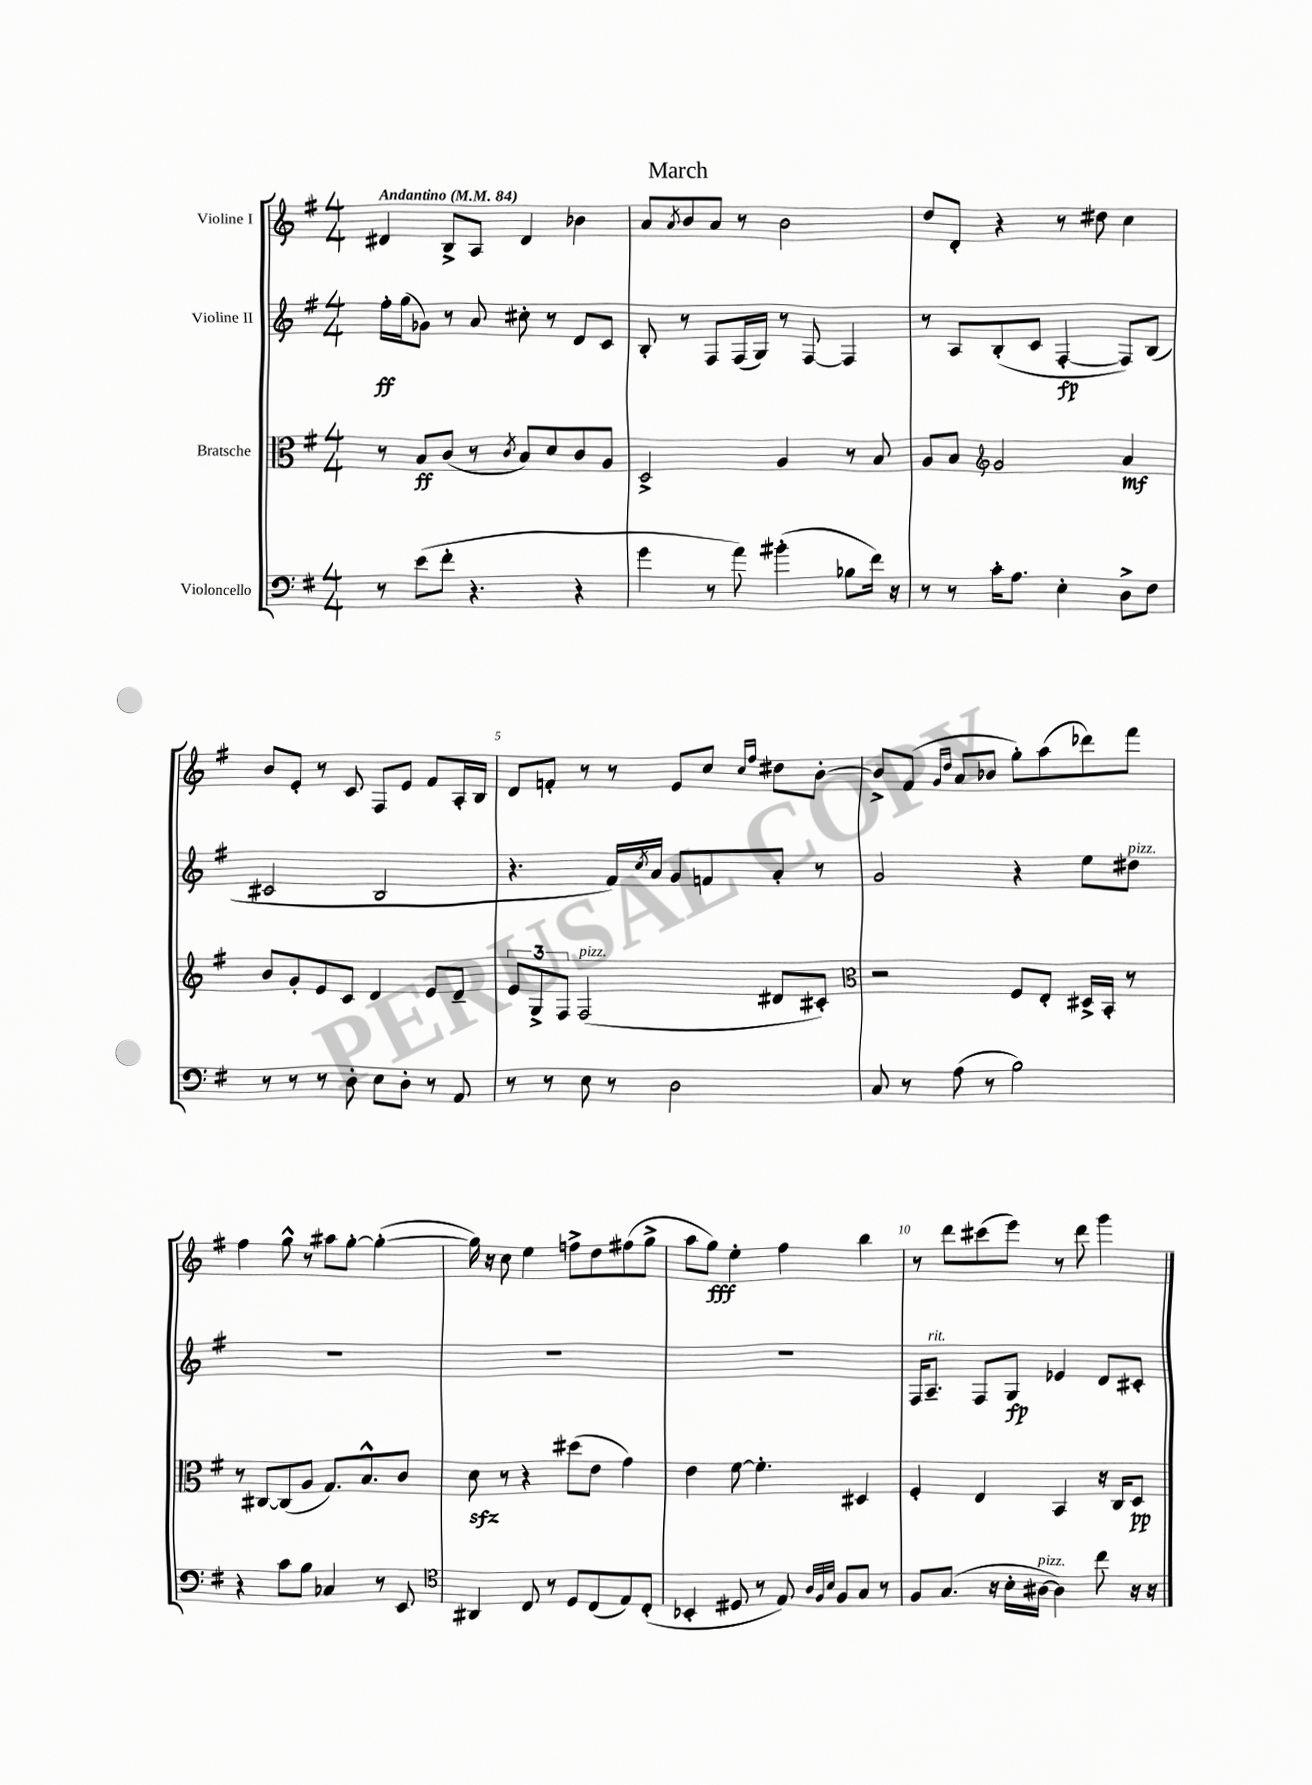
\header { title = "March" }
<<
\new StaffGroup <<
\new Staff = "s0" \with { instrumentName = "Violine I" } {
    \clef treble \key g \major \numericTimeSignature \time 4/4 \tempo "Andantino" 4 = 84
    dis'4 b8-> a8 dis'4 bes'4 |
    a'8 \acciaccatura { a'8 } b'8 a'8 r8 b'2 |
    d''8 d'8-. r4 r8 dis''8 c''4 |
    b'8 e'8-. r8 c'8 fis8 e'8 fis'8 a16-. b16 |
    d'8 f'8-. r8 r8 e'8 c''8 \grace { c''16 fis''16 } dis''8 b'8~-. |
    b'8-> fis'8( \grace { g'16 d''16 } a'8 bes'8 g''8-.) a''8( des'''8) fis'''8 |
    fis''4 g''8-^ r8 ais''8 g''8~-. g''4~-.( |
    g''16) r16 c''8 e''4 f''8-> d''8 fis''8( g''8-> |
    a''8 g''8\fff) e''4-. fis''4 b''4 |
    r8 d'''8 cis'''8( e'''8) r8 d'''8 g'''4 \bar "|." |
}
\new Staff = "s1" \with { instrumentName = "Violine II" } {
    \clef treble \key g \major \numericTimeSignature \time 4/4
    fis''16-.\ff g''16( ges'8) r8 a'8 cis''8-. r8 d'8 c'8 |
    b8-. r8 fis8 fis16( g16) r8 fis8~ fis4 |
    r8 a8 b8-.( c'8 fis4~-.\fp fis8) b8( |
    cis'2 b2 |
    r4. fis'16) \acciaccatura { c''8 } a'16 g'8 f'8 a'8-. r8 |
    g'2 r4 e''8 dis''8^\markup { \italic "pizz." } |
    R1 |
    R1 |
    R1 |
    fis16 a8.--^\markup { \italic "rit." } fis8 g8\fp ees'4 d'8 cis'8-. \bar "|." |
}
\new Staff = "s2" \with { instrumentName = "Bratsche" } {
    \clef alto \key g \major \numericTimeSignature \time 4/4
    r8 b8\ff c'8( r8 \acciaccatura { c'8 } b8) d'8 c'8 a8 |
    d2-> a4 r8 b8 |
    a8 b8 \clef treble g'2 a'4\mf |
    b'8 g'8-. e'8 c'8 d'4 e'8 d'8-- |
    \tuplet 3/2 { e'8 g8-> fis8 } fis2^\markup { \italic "pizz." }( dis'8 cis'8-.) |
    \clef alto r2 fis8 e8-. dis16-> b,16-. r8 |
    r8 cis8~ cis8( a8 g8.) b8.-^ c'8 |
    d'8\sfz r8 r4 dis''8( e'8 g'4) |
    e'4 fis'8~ fis'4.-. dis4 |
    fis4-. e4 b,4 r16 c16 d8\pp \bar "|." |
}
\new Staff = "s3" \with { instrumentName = "Violoncello" } {
    \clef bass \key g \major \numericTimeSignature \time 4/4
    r8 e'8( fis'8-. r4. r4 |
    g'4 r8 a'8) bis'4-.( bes8 fis'16) r16 |
    r8 r8 c'16-. a8. e4-. d8-> fis8 |
    r8 r8 r8 d8-. e8 d8-. r8 a,8 |
    r8 r8 e8 r8 d2 |
    c8 r8 a8( r8 b2) |
    r4 c'8 b8 ces4 r8 e,8 |
    \clef tenor ais,4 c8 r8 d8 c8( e8) c8-.( |
    bes,4-. dis8 r8 e8) \grace { a32 fis32 b32 } fis8 g8 r8 |
    fis8 g8.( r16 b16-. ais16~^\markup { \italic "pizz." } ais4) c''8 r16 r16 \bar "|." |
}
>>
>>
\layout { \context { \Score \override BarNumber.break-visibility = ##(#f #t #t) barNumberVisibility = #(every-nth-bar-number-visible 5) } }
